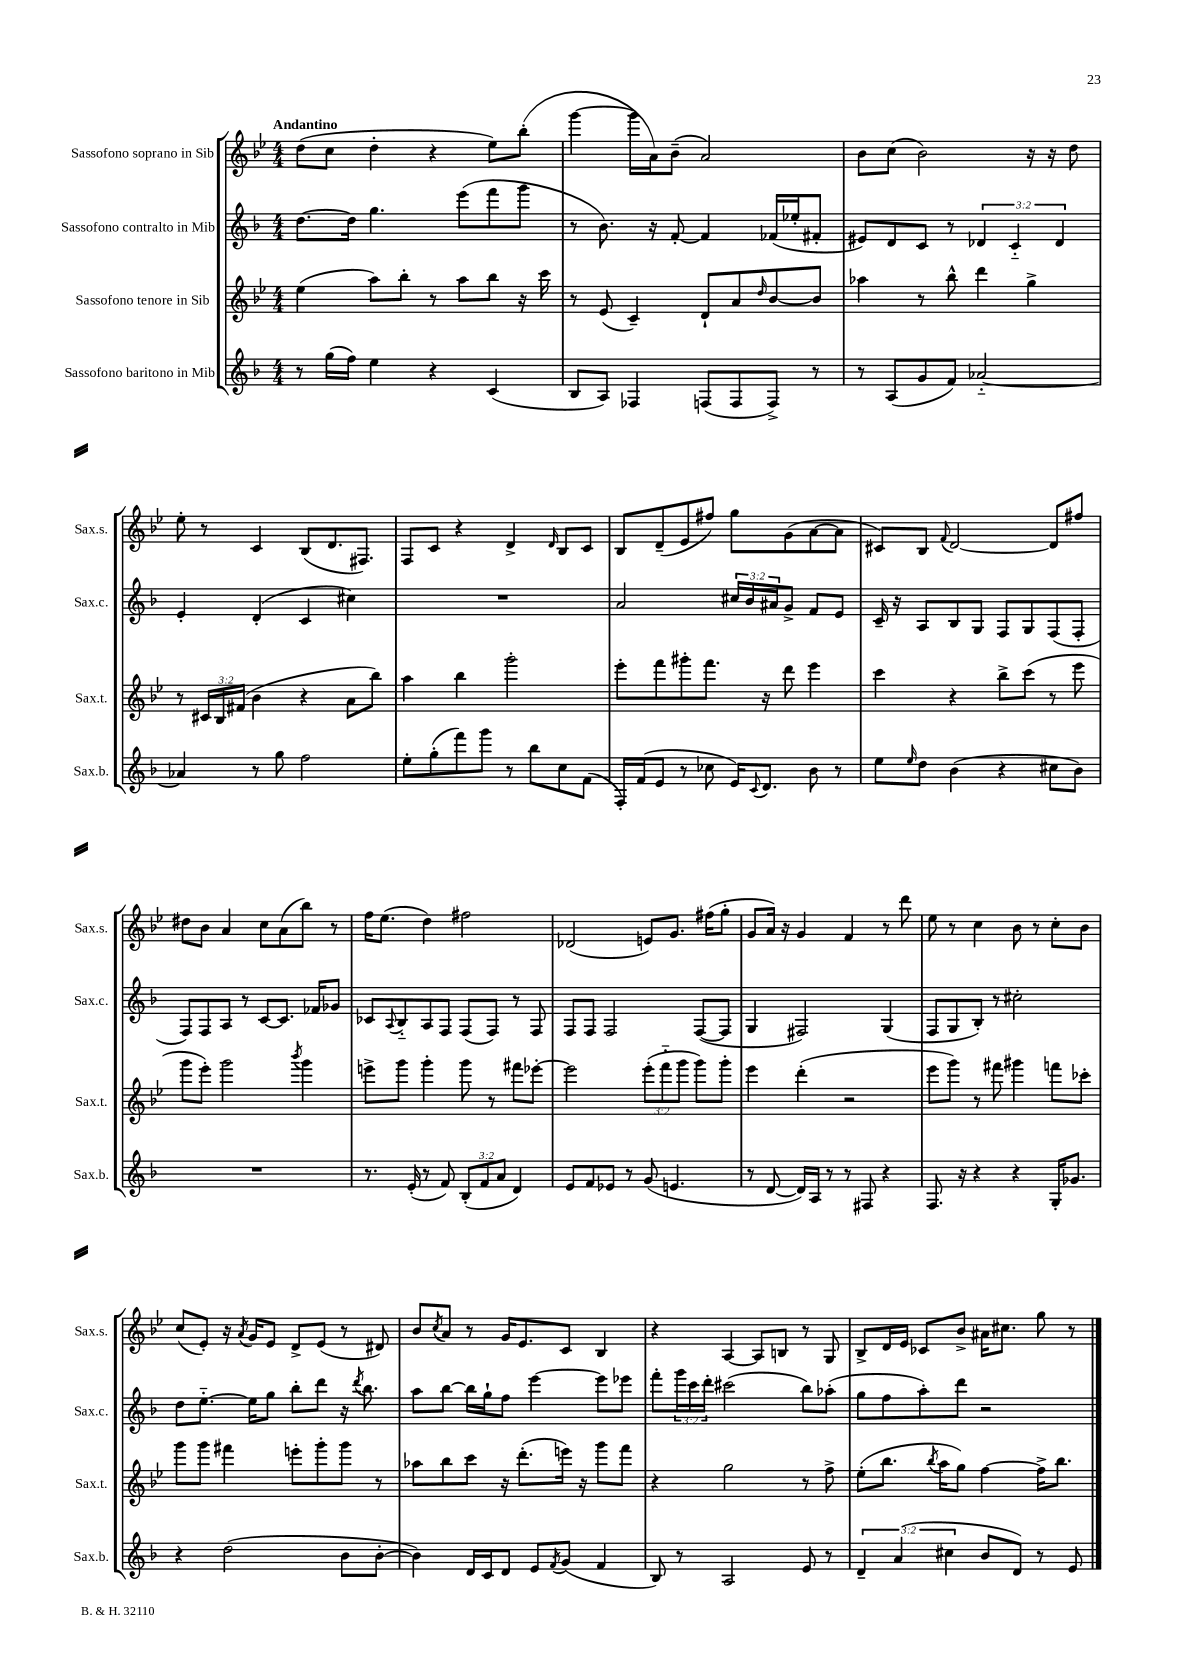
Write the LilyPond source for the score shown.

<<
\new StaffGroup <<
\new Staff = "s0" \with { instrumentName = "Sassofono soprano in Sib" shortInstrumentName = "Sax.s." } {
    \clef treble \key bes \major \numericTimeSignature \time 4/4 \tempo "Andantino"
    d''8( c''8 d''4-. r4 ees''8) bes''8-.( |
    g'''4~ g'''16 a'16) bes'8--( a'2) |
    bes'8 c''8( bes'2) r16 r16 d''8 |
    ees''8-. r8 c'4 bes8( d'8. fis8.) |
    f8 c'8 r4 d'4-> \grace { d'16 } bes8 c'8 |
    bes8 d'8--( ees'8 fis''8) g''8 g'8( a'8~ a'8 |
    cis'8) bes8 \appoggiatura { f'8 } d'2~ d'8 fis''8 |
    dis''8 bes'8 a'4 c''8 a'8( bes''8) r8 |
    f''16 ees''8.( d''4) fis''2 |
    des'2( e'8) g'8. fis''16( g''8-. |
    g'8 a'16) r16 g'4 f'4 r8 d'''8 |
    ees''8 r8 c''4 bes'8 r8 c''8-. bes'8 |
    c''8( ees'8-.) r16 \acciaccatura { a'8 } g'16 ees'8 d'8-> ees'8( r8 dis'8) |
    bes'8 \acciaccatura { c''8 } a'8 r8 g'16 ees'8. c'8 bes4 |
    r4 a4~ a8 b8 r8 g8 |
    bes8-> d'16 ees'16 ces'8 bes'8-> ais'16 cis''8. g''8 r8 \bar "|." |
}
\new Staff = "s1" \with { instrumentName = "Sassofono contralto in Mib" shortInstrumentName = "Sax.c." } {
    \clef treble \key f \major \numericTimeSignature \time 4/4 \override Staff.TupletNumber.text = #tuplet-number::calc-fraction-text
    d''8.~ d''16 g''4. e'''8( f'''8 g'''8 |
    r8 bes'8.) r16 f'8~-. f'4 fes'16( ees''16-. fis'8-. |
    eis'8) d'8 c'8 r8 \tuplet 3/2 { des'4 c'4-_ des'4 } |
    e'4-. d'4-.( c'4 cis''4) |
    R1 |
    a'2 \tuplet 3/2 { cis''16 bes'16 ais'16 } g'8-> f'8 e'8 |
    c'16-- r16 a8 bes8 g8 f8 g8 f8( f8-. |
    f8) f8 a8 r8 c'8~ c'8. fes'16 ges'8 |
    ces'8 \appoggiatura { a8 } bes8-_ a8 f8 f8( f8) r8 f8 |
    f8 f8 f2 f8~( f8 |
    g4 fis2) g4( |
    f8 g8 bes8-.) r8 cis''2-. |
    d''8 e''8.~-_ e''16 g''8 bes''8-. d'''8 r16 \acciaccatura { d'''8 } bes''8. |
    a''8 bes''8~ bes''16 g''16-! f''8 e'''4~ e'''8 ees'''8 |
    f'''8-. \tuplet 3/2 { g'''16 c'''16 d'''16-. } cis'''2( bes''8) aes''8-.( |
    g''8 f''8 a''8-.) d'''8 r2 \bar "|." |
}
\new Staff = "s2" \with { instrumentName = "Sassofono tenore in Sib" shortInstrumentName = "Sax.t." } {
    \clef treble \key bes \major \numericTimeSignature \time 4/4 \override Staff.TupletNumber.text = #tuplet-number::calc-fraction-text
    ees''4( a''8) bes''8-. r8 a''8 bes''8 r16 c'''16 |
    r8 ees'8( c'4--) d'8-! a'8 \grace { d''16 } bes'8~ bes'8 |
    aes''4 r8 bes''8-^ d'''4 g''4-> |
    r8 \tuplet 3/2 { cis'16 bes16 fis'16( } bes'4 r4 a'8 bes''8) |
    a''4 bes''4 g'''2-. |
    ees'''8-. f'''8 gis'''8-. f'''8. r16 d'''8 ees'''4 |
    c'''4 r4 bes''8-> c'''8( r8 ees'''8 |
    g'''8 ees'''8-.) g'''2 \acciaccatura { bes'''8 } g'''4 |
    e'''8-> g'''8 g'''4-. g'''8 r8 fis'''8 ees'''8~-. |
    ees'''2 \tuplet 3/2 { ees'''8-.( f'''8-_ g'''8 } g'''8) g'''8-. |
    ees'''4 d'''4-.( r2 |
    ees'''8 g'''8) r8 fis'''8 gis'''4 f'''8 ces'''8-. |
    g'''8 g'''8 fis'''4 e'''8-. g'''8-. g'''8 r8 |
    aes''8 bes''8 c'''8 r16 d'''8.-.( e'''16) r16 g'''8 f'''8 |
    r4 g''2 r8 f''8-> |
    ees''8-.( bes''8. \acciaccatura { bes''8 } a''16 g''8) f''4~ f''16-> bes''8. \bar "|." |
}
\new Staff = "s3" \with { instrumentName = "Sassofono baritono in Mib" shortInstrumentName = "Sax.b." } {
    \clef treble \key f \major \numericTimeSignature \time 4/4 \override Staff.TupletNumber.text = #tuplet-number::calc-fraction-text
    r8 g''16( f''16) e''4 r4 c'4( |
    bes8 a8) fes4 f8( f8 f8->) r8 |
    r8 a8( g'8 f'8) aes'2~-_ |
    aes'4 r8 g''8 f''2 |
    e''8-. g''8-.( f'''8) g'''8 r8 bes''8 c''8 f'8( |
    f16-.) f'16( e'8 r8 ces''8 e'16) \appoggiatura { c'8 } d'8. bes'8 r8 |
    e''8 \grace { e''16 } d''8 bes'4( r4 cis''8 bes'8) |
    R1 |
    r8. e'16-.( r8 f'8) \tuplet 3/2 { bes8-.( f'8 a'8 } d'4) |
    e'8 f'8 ees'8 r8 g'8( e'4. |
    r8 d'8~ d'16) a16 r8 r8 fis8 r4 |
    f8. r16 r4 r4 g16-. ges'8. |
    r4 d''2( bes'8 bes'8~-. |
    bes'4) d'16 c'16 d'8 e'8 \acciaccatura { f'8 } g'8( f'4 |
    bes8) r8 a2 e'8 r8 |
    \tuplet 3/2 { d'4-- a'4( cis''4 } bes'8 d'8) r8 e'8 \bar "|." |
}
>>
>>
\layout { \context { \Score \remove "Bar_number_engraver" } }
